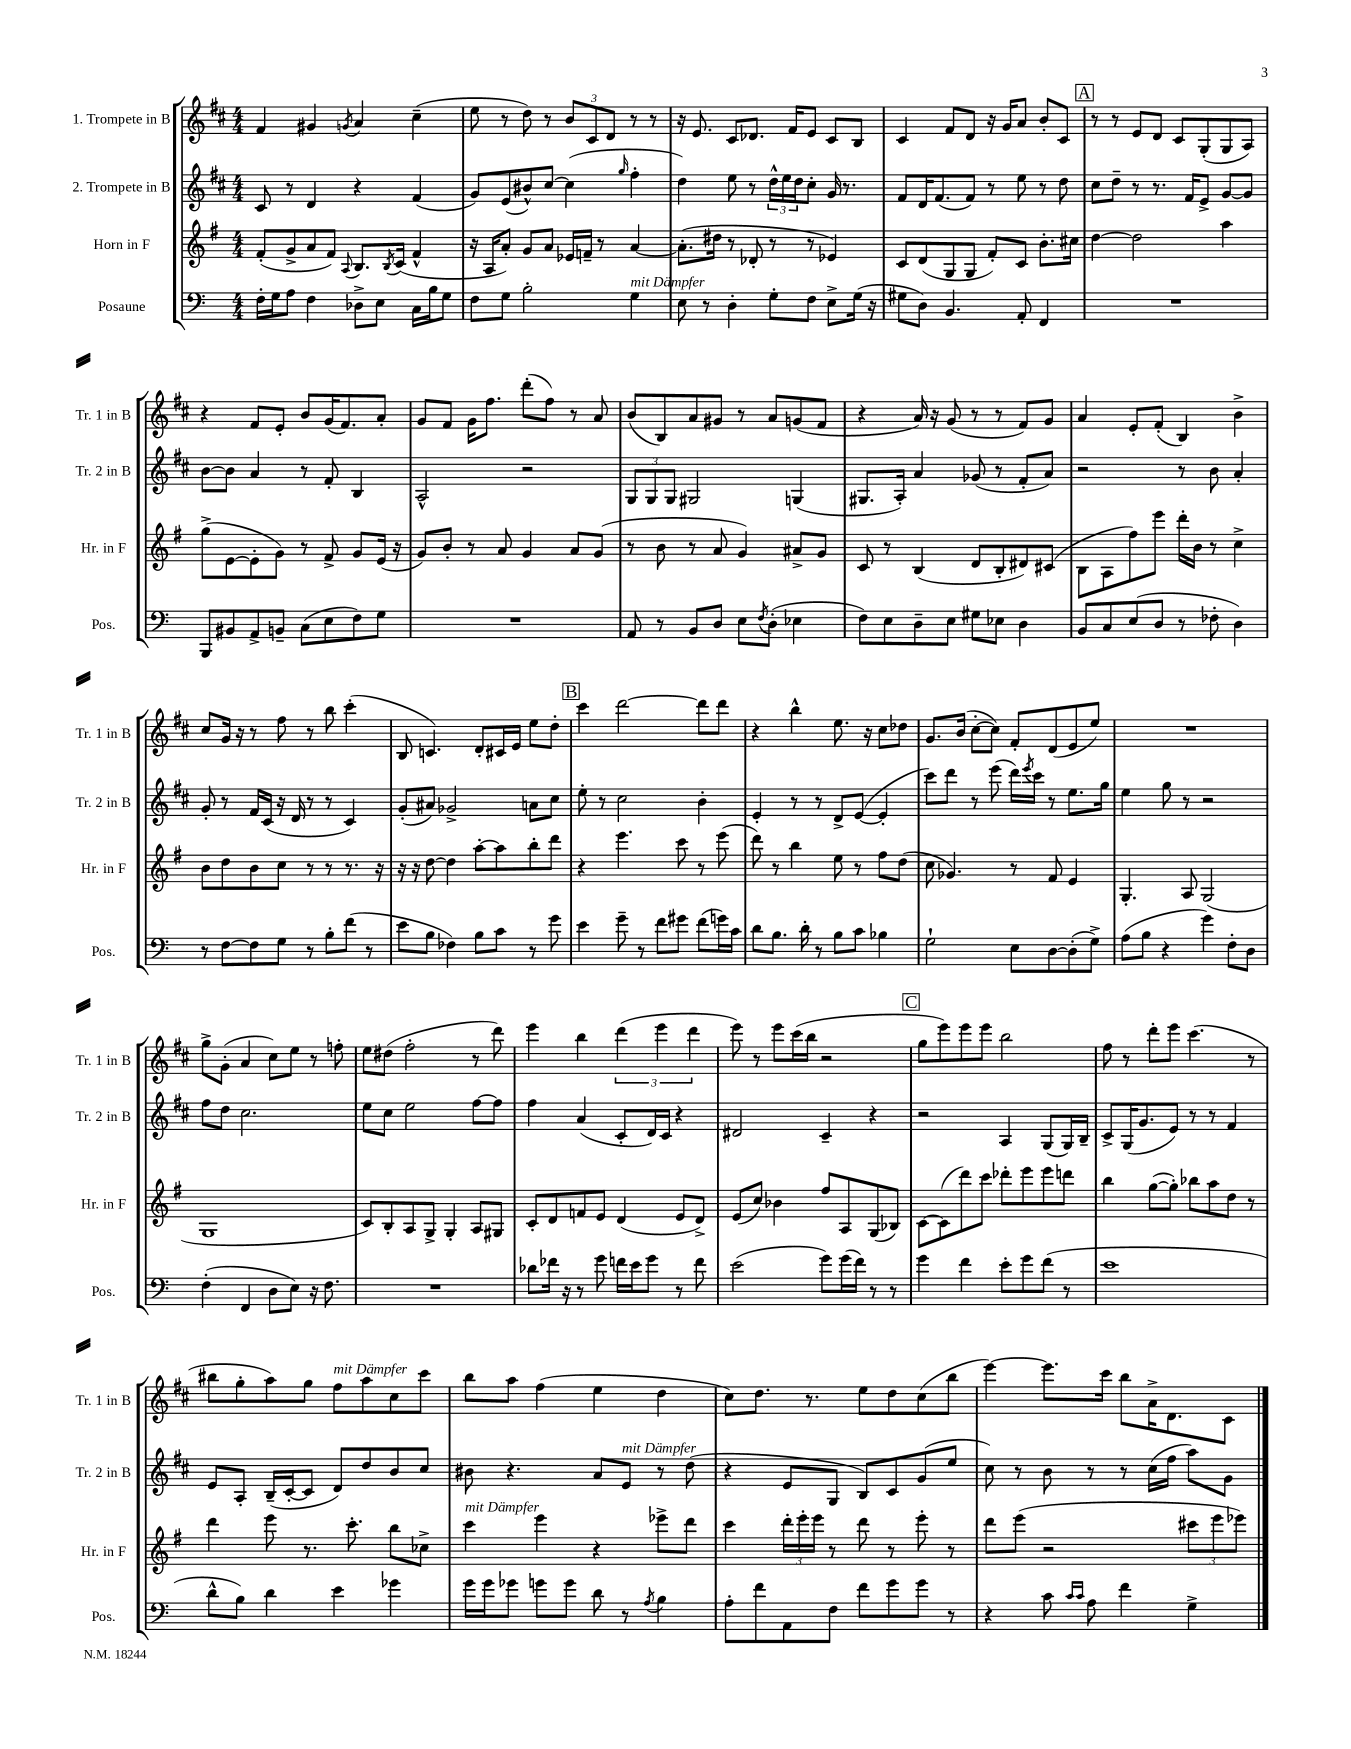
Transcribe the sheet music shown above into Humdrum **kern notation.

**kern	**kern	**kern	**kern
*part4	*part3	*part2	*part1
*staff4	*staff3	*staff2	*staff1
*I"Posaune	*I"Horn in F	*I"2. Trompete in B	*I"1. Trompete in B
*I'Pos.	*I'Hr. in F	*I'Tr. 2 in B	*I'Tr. 1 in B
*clefF4	*clefG2	*clefG2	*clefG2
*k[]	*k[f#]	*k[f#c#]	*k[f#c#]
*M4/4	*M4/4	*M4/4	*M4/4
=1	=1	=1	=1
16F'\LL	(8f#'/L	8c#/	4f#/
16G\J	.	.	.
8A\J	8g^/	8r	.
4F\	8a/	4d/	4g#X/
.	8f#/J)	.	.
.	8qqA/	.	8qgn/
8D-X^\L	8.B/L	4r	4a/
8E\J	.	.	.
.	8qB/	.	.
.	(16c/Jk	.	.
16C\LL	4f#^^/	(4f#/	(4cc#~\
16B\J	.	.	.
8G\J	.	.	.
=2	=2	=2	=2
8F\L	16r	8g/L)	8ee\
.	16A/KL	.	.
8G\J	8a'/J)	(8e/	8r
2B'\	8g/L	8b#X^^/)	8dd\)
.	8a/J	[8cc#/J	8r
.	16e-X/LL	(4cc#\]	12b/L
.	16fn~/JJ	.	.
.	.	.	12c#/
.	8r	.	.
.	.	.	12d/J
.	.	16qqgg/	.
!LO:TX:a:i:t=mit Dämpfer	!	!	!
4G\	[4a/	4ff#'\	8r
.	.	.	8r
=3	=3	=3	=3
8E\	(8.a'\L]	4dd\)	16r
.	.	.	8.e/
8r	.	.	.
.	16dd#X\Jk	.	.
4D'\	8r	8ee\	8c#/L
.	8d-X'/	8r	8.d-X/J
8G'\L	8r	24dd^^\LL	.
.	.	24ee\	.
.	.	.	16f#/KL
.	.	24dd\J	.
8F\J	8r	8cc#'\J	8e/J
8E^\L	4e-X/)	16g/	8c#/L
.	.	8.r	.
(16G\Jk	.	.	8B/J
16r	.	.	.
=4	=4	=4	=4
8G#X\L	8c/L	8f#/L	4c#/
8D\J)	(8d/	16d/K	.
.	.	(8.f#/	.
4.BB/	8G/	.	8f#/L
.	8G/J	8f#/J)	8d/J
.	8f#'/L)	8r	16r
.	.	.	16g/KL
8AA'/	8c/J	8ee\	8a/J
4FF/	8.b'\L	8r	8b'/L
.	.	8dd\	8c#/J
.	16cc#X\Jk	.	.
!!LO:REH:place=s1:t=A
=5	=5	=5	=5
1r	[4dd\	8cc#\L	8r
.	.	8dd~\J	8r
.	2dd\]	8r	8e/L
.	.	8.r	8d/J
.	.	.	8c#/L
.	.	16f#/KL	.
.	.	8e^/J	(8G'/
.	4aa\	[8g/L	8G/
.	.	8g/J]	8A/J)
!!LO:LB:g=z
=6	=6	=6	=6
8BBB/L	(8gg^\L	[8b\L	4r
8BB#X/	[8e\	8b\J]	.
8AA^/	8e'\]	4a/	8f#/L
8BBn~/J	8g\J)	.	8e'/J
(8C\L	8r	8r	8b/L
8E\	8f#^/	8f#'/	(16g/K
.	.	.	8.f#/)
8F\)	8g/L	4B/	.
8G\J	(16e/Jk	.	8a'/J
.	16r	.	.
=7	=7	=7	=7
1r	8g/L)	2A^^/	8g/L
.	8b'/J	.	8f#/J
.	8r	.	16g\KL
.	.	.	8.ff#\J
.	8a/	.	.
.	4g/	2r	(8ddd'\L
.	.	.	8ff#\J)
.	8a/L	.	8r
.	(8g/J	.	8a/
=8	=8	=8	=8
8AA/	8r	12G/L	(8b/L
.	.	12G/	.
8r	8b\	.	8B/)
.	.	12G/J	.
8BB/L	8r	2G#X/	8a/
8D/J	8a/	.	8g#X/J
8E\L	4g/)	.	8r
8qF/	.	.	.
(8D'\J	.	.	8a/L
4E-X\	8a#X^/L	(4Gn/	(8gn/
.	8g/J	.	8f#/J
=9	=9	=9	=9
8F\L)	8c/	8.G#X/L	4r
8E\	8r	.	.
.	.	16A'/Jk)	.
8D~\	(4B/	4a/	16a/)
.	.	.	16r
8E\J	.	.	(8g/
8G#X\L	8d/L	(8g-X/	8r
8E-X\J	8B'/	8r	8r
4D\	8d#X/)	8f#'/L	8f#/L)
.	(8c#X/J	8a/J)	8g/J
=10	=10	=10	=10
8BB/L	8B\L	2r	4a/
8C/	8A\	.	.
(8E/	8ff#\)	.	8e'/L
8D/J	8eee\J	.	(8f#'/J
8r	16ddd'\LL	8r	4B/)
.	16b\JJ	.	.
8F-X'\	8r	8b\	.
4D\)	4cc^\	4a'/	4b^\
!!LO:LB:g=z
=11	=11	=11	=11
8r	8b\L	8g'/	8cc#/L
[8F\L	8dd\	8r	16g/Jk
.	.	.	16r
8F\]	8b\	16f#/LL	8r
.	.	(16c#/JJ	.
8G\J	8cc\J	16r	8ff#\
.	.	16d/	.
8r	8r	8r	8r
8B'\L	8r	8r	8bb\
(8f\J	8.r	4c#/)	(4ccc#'\
8r	.	.	.
.	16r	.	.
=12	=12	=12	=12
8e\L	16r	(8g'/L	8B/
.	16r	.	.
8B\J	[8dd\	8a#X/J)	4.cn/)
4F-X\)	4dd\]	2g-X^/	.
8B\L	[8aa'\L	.	8d'/L
8c\J	8aa\]	.	16c#X/L
.	.	.	16e/JJ
8r	8bb'\	8an\L	8ee\L
8g\	8ddd\J	8cc#\J	8dd'\J
!!LO:REH:place=s1:t=B
=13	=13	=13	=13
4e\	4r	8ee'\	4ccc#\
.	.	8r	.
8g~\	4.eee\	2cc#\	[2ddd\
8r	.	.	.
8f\L	.	.	.
8g#X\J	8ccc\	.	.
(8f\L	8r	4b'\	8ddd\L]
16gn\L)	(8eee\	.	8ddd\J
16c\JJ	.	.	.
=14	=14	=14	=14
8d\L	8ddd\)	4e'/	4r
8.B\J	8r	.	.
.	4bb\	8r	4bb^^\
16d'\	.	.	.
8r	.	8r	.
8B\L	8ee\	8d^/L	8.ee\
8c\J	8r	([8e/J	.
.	.	.	16r
4B-X\	8ff#\L	4e'/]	8cc#\L
.	(8dd\J	.	8dd-X\J
=15	=15	=15	=15
2G`\	8cc\	8ccc#\L)	8.g/L
.	4.g-X/)	8ddd\J	.
.	.	.	(16b/Jk
.	.	8r	[8cc#'\L
.	.	(8eee\	8cc#\J])
8E\L	8r	16ddd\LL)	8f#'/L
.	.	8qeee/	.
.	.	16ccc#\JJ	.
[8D\	8f#/	8r	(8d/
(8D'\]	4e/	8.ee\L	8e/
8G^\J)	.	.	8ee/J)
.	.	16gg\Jk	.
=16	=16	=16	=16
(8A\L	4.G'/	4ee\	1r
8B\J	.	.	.
4r	.	8gg\	.
.	8A/	8r	.
4g\)	(2G/	2r	.
8F'\L	.	.	.
8D\J	.	.	.
!!LO:LB:g=z
=17	=17	=17	=17
(4F'\	1G	8ff#\L	8gg^\L
.	.	8dd\J	(8g'\J
4FF/	.	2.cc#\	4a/
8D\L	.	.	8cc#\L)
8E\J)	.	.	8ee\J
16r	.	.	8r
8.F\	.	.	.
.	.	.	8ffn'\
=18	=18	=18	=18
1r	8c/L)	8ee\L	8ee\L
.	8B'/	8cc#\J	(8dd#X\J
.	8A/	2ee\	2ff#'\
.	8G^/J	.	.
.	4G'/	.	.
.	8A/L	[8ff#\L	8r
.	8G#X/J	8ff#\J]	8ddd\)
=19	=19	=19	=19
8d-X\L	8c'/L	4ff#\	4eee\
16f-X\Jk	8d/	.	.
16r	.	.	.
8r	8fn/	(4a/	4bb\
8g\	8e/J	.	.
16fn\LL	(4d/	8c#'/L	(6ddd\
16e\J	.	.	.
8g\J	.	16d/L)	.
.	.	.	6eee\
.	.	16c#/JJ	.
8r	8e/L	4r	.
.	.	.	6ddd\
8f\	8d^/J)	.	.
=20	=20	=20	=20
(2e\	(8e/L	2d#X/	8eee\)
.	8cc/J)	.	8r
.	4b-X\	.	8eee\L
.	.	.	(16ccc#\L
.	.	.	16bb\JJ
8g\L)	8ff#/L	4c#~/	2r
(16g\L	8A/	.	.
16f\JJ)	.	.	.
8r	(8G/	4r	.
8r	8B-X/J)	.	.
!!LO:REH:place=s1:t=C
=21	=21	=21	=21
4g\	[8c\L	2r	8gg\L
.	(8c\]	.	8eee\)
4f\	8ddd\)	.	8eee\
.	8ccc\J	.	8eee\J
8e'\L	8ddd-X'\L	4A/	2bb\
8g\	8eee\	.	.
(8f\J	8eee\	(8G/L	.
8r	8dddn\J	16G/L)	.
.	.	16B~/JJ	.
=22	=22	=22	=22
1e	4bb\	8c#^/L	8ff#\
.	.	(16G/K	8r
.	.	8.g/	.
.	([8gg\L	.	8ddd'\L
.	8gg'\J])	8e/J)	8eee\J
.	8bb-X\L	8r	(4.ccc#\
.	8aa\	8r	.
.	8dd\J	4f#/	.
.	8r	.	8r
!!LO:LB:g=z
=23	=23	=23	=23
8d^^\L	4ddd\	8e/L	8bb#X\L
8B\J)	.	8A'/J	8gg'\
4d\	8eee\	(16B~/LL	8aa\)
.	.	[16c#'/J	.
.	8.r	8c#/J]	8gg\J
!	!	!	!LO:TX:a:i:t=mit Dämpfer
4e\	.	8d/L)	8ff#\L
.	8.ccc'\	.	.
.	.	8dd/	8aa\
4g-X\	8bb\L	8b/	8cc#\
.	8cc-X^\J	8cc#/J	8ccc#\J
=24	=24	=24	=24
!	!LO:TX:a:i:t=mit Dämpfer	!	!
16g\LL	4ccc\	8b#X\	8bb\L
16g\J	.	.	.
8g-X\J	.	4.r	8aa\J
8gn\L	4eee\	.	(4ff#\
8g\J	.	.	.
8d\	4r	8a/L	4ee\
!	!	!LO:TX:a:i:t=mit Dämpfer	!
8r	.	8e/J	.
8qA/	.	.	.
4B\	8eee-X^\L	8r	4dd\
.	8ddd\J	(8dd\	.
=25	=25	=25	=25
8A'\L	4ccc\	4r	8cc#\L)
8f\	.	.	8.dd\J
8AA\	24ddd'\LL	8e/L	.
.	24eee'\	.	.
.	.	.	8.r
.	24eee\JJ	.	.
8F\J	8r	8G/J	.
8f\L	8ddd\	8B/L)	8ee\L
8g\	8r	8c#/	8dd\
8g\J	8eee'\	(8g/	(8cc#\
8r	8r	8ee/J	8bb\J
=26	=26	=26	=26
4r	8ddd\L	8cc#\)	[4eee\)
.	(8eee\J	8r	.
8c\	2r	8b\	8.eee\L]
16qqc/LL	.	.	.
16qqc/JJ	.	.	.
8A\	.	8r	.
.	.	.	16ccc#\Jk
4f\	.	8r	8bb\L
.	.	(16cc#\LL	16a^\K
.	.	16ff#\JJ	8.d\
4G^\	12ccc#X\L	8aa\L)	.
.	12eee\	.	.
.	.	8g\J	8c#\J
.	12eee-X\J)	.	.
==	==	==	==
*-	*-	*-	*-
